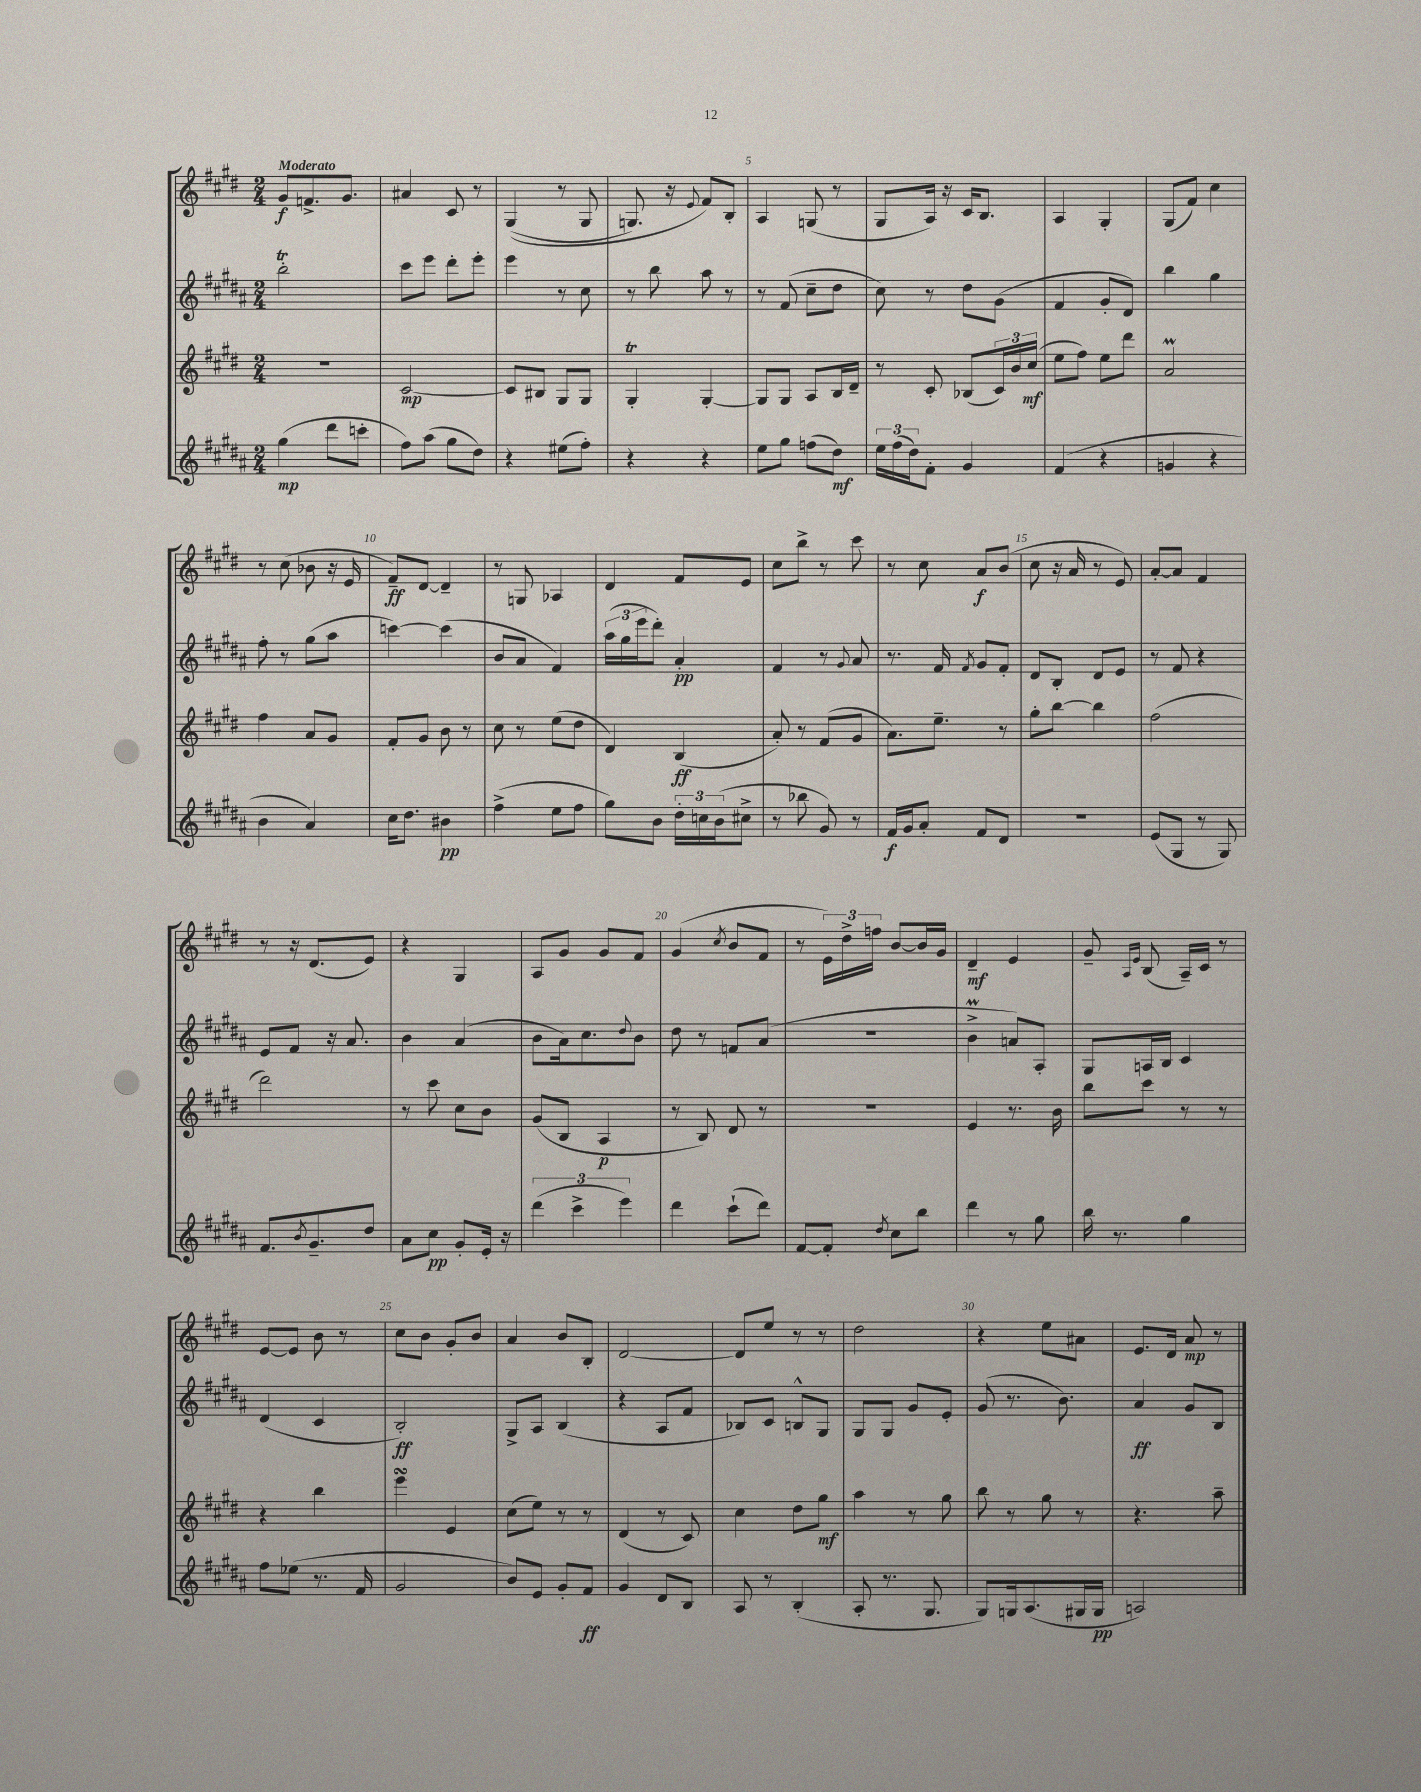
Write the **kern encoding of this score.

**kern	**dynam	**kern	**dynam	**kern	**dynam	**kern	**dynam
*part4	*part4	*part3	*part3	*part2	*part2	*part1	*part1
*staff4	*staff4	*staff3	*staff3	*staff2	*staff2	*staff1	*staff1
*clefG2	*	*clefG2	*	*clefG2	*	*clefG2	*
*k[f#c#g#d#a#]	*	*k[f#c#g#d#]	*	*k[f#c#g#d#a#]	*	*k[f#c#g#d#]	*
*M2/4	*	*M2/4	*	*M2/4	*	*M2/4	*
=1	=1	=1	=1	=1	=1	=1	=1
!	!	!	!	!	!	!LO:TX:a:B:t=Moderato	!
(4gg#\	mp	2r	.	2bbT'\	.	8g#/L	f
.	.	.	.	.	.	8.fn^/	.
8ddd#\L	.	.	.	.	.	.	.
.	.	.	.	.	.	8.g#/J	.
8cccn'\J	.	.	.	.	.	.	.
=2	=2	=2	=2	=2	=2	=2	=2
8ff#\L)	.	[2c#/	mp	8ccc#\L	.	4a#X/	.
(8aa#\J	.	.	.	8eee\J	.	.	.
8gg#\L	.	.	.	8ddd#'\L	.	8c#/	.
8dd#\J)	.	.	.	8eee'\J	.	8r	.
=3	=3	=3	=3	=3	=3	=3	=3
4r	.	8c#/L]	.	4eee\	.	((4G#/	.
.	.	8B#X/J	.	.	.	.	.
(8ee#X\L	.	8G#/L	.	8r	.	8r	.
8ff#'\J)	.	8G#/J	.	8cc#\	.	8G#/	.
=4	=4	=4	=4	=4	=4	=4	=4
4r	.	4G#t'/	.	8r	.	8.Gn/)	.
.	.	.	.	8bb\	.	.	.
.	.	.	.	.	.	16r	.
.	.	.	.	.	.	8qqe/	.
4r	.	[4G#'/	.	8aa#\	.	8f#/L)	.
.	.	.	.	8r	.	8B'/J	.
=5	=5	=5	=5	=5	=5	=5	=5
8ee\L	.	8G#/L]	.	8r	.	4A/	.
8gg#\J	.	8G#/J	.	(8f#/	.	.	.
(8ffn\L	.	8A/L	.	8cc#~\L	.	(8Gn/	.
8dd#\J)	mf	16B/L	.	8dd#\J	.	8r	.
.	.	16d#~/JJ	.	.	.	.	.
=6	=6	=6	=6	=6	=6	=6	=6
24ee\LL	.	8r	.	8cc#\)	.	8G#/L	.
(24ff#\	.	.	.	.	.	.	.
24dd#\J)	.	.	.	.	.	.	.
8f#'\J	.	8c#'/	.	8r	.	16A/Jk)	.
.	.	.	.	.	.	16r	.
4g#/	.	(8B-X/L	.	8dd#\L	.	16c#/KL	.
.	.	.	.	.	.	8.B/J	.
.	.	24c#/L)	.	(8g#\J	.	.	.
.	.	24b/	.	.	.	.	.
.	.	(24cc#/JJ	mf	.	.	.	.
=7	=7	=7	=7	=7	=7	=7	=7
(4f#/	.	8ee\L	.	4f#/	.	4A/	.
.	.	8ff#\J)	.	.	.	.	.
4r	.	8ee\L	.	8g#'/L	.	4G#'/	.
.	.	8ddd#\J	.	8d#/J)	.	.	.
=8	=8	=8	=8	=8	=8	=8	=8
4gn/	.	2aM/	.	4bb\	.	(8G#/L	.
.	.	.	.	.	.	8f#/J)	.
4r	.	.	.	4gg#\	.	4cc#\	.
!!LO:LB:g=z
=9	=9	=9	=9	=9	=9	=9	=9
4b\	.	4ff#\	.	8ff#'\	.	8r	.
.	.	.	.	8r	.	(8cc#\	.
4a#/)	.	8a/L	.	(8gg#\L	.	8b-X\	.
.	.	8g#/J	.	8aa#\J	.	16r	.
.	.	.	.	.	.	16e/	.
=10	=10	=10	=10	=10	=10	=10	=10
16cc#\KL	.	8f#'/L	.	[4cccn\)	.	8f#~/L)	ff
8.dd#\J	.	.	.	.	.	.	.
.	.	8g#/J	.	.	.	[8d#/J	.
4b#X\	pp	8b\	.	(4ccc\]	.	4d#~/]	.
.	.	8r	.	.	.	.	.
=11	=11	=11	=11	=11	=11	=11	=11
(4ff#^\	.	8cc#\	.	8b/L	.	8r	.
.	.	8r	.	8a#/J	.	8Gn/	.
8ee\L	.	(8ee\L	.	4f#/)	.	4A-X/	.
8ff#\J	.	8dd#\J	.	.	.	.	.
=12	=12	=12	=12	=12	=12	=12	=12
8gg#\L)	.	4d#/)	.	(24aa#\LL	.	4d#/	.
.	.	.	.	24gg#\	.	.	.
.	.	.	.	24eee\J	.	.	.
8b\J	.	.	.	8ddd#'\J)	.	.	.
24dd#'\LL	.	(4B/	ff	4a#'/	pp	8f#/L	.
24ccn\	.	.	.	.	.	.	.
(24b\J	.	.	.	.	.	.	.
8cc#X^\J	.	.	.	.	.	8e/J	.
=13	=13	=13	=13	=13	=13	=13	=13
8r	.	8a'/)	.	4f#/	.	8cc#\L	.
8bb-X\	.	8r	.	.	.	8bb^\J	.
8g#/)	.	(8f#/L	.	8r	.	8r	.
.	.	.	.	8qqg#/	.	.	.
8r	.	8g#/J	.	8a#/	.	8ccc#\	.
=14	=14	=14	=14	=14	=14	=14	=14
16f#/LL	f	8.a\L)	.	8.r	.	8r	.
16g#/J	.	.	.	.	.	.	.
8a#'/J	.	.	.	.	.	8cc#\	.
.	.	8.ee~\J	.	16f#/	.	.	.
.	.	.	.	8qf#/	.	.	.
8f#/L	.	.	.	8g#/L	.	8a/L	f
8d#/J	.	8r	.	8f#'/J	.	(8b/J	.
=15	=15	=15	=15	=15	=15	=15	=15
2r	.	8gg#'\L	.	8d#/L	.	8cc#\	.
.	.	[8bb\J	.	8B'/J	.	16r	.
.	.	.	.	.	.	16a/	.
.	.	4bb\]	.	8d#/L	.	8r	.
.	.	.	.	8e/J	.	8e/)	.
=16	=16	=16	=16	=16	=16	=16	=16
(8e/L	.	(2ff#\	.	8r	.	[8a'/L	.
8G#/J	.	.	.	8f#/	.	8a/J]	.
8r	.	.	.	4r	.	4f#/	.
8G#/)	.	.	.	.	.	.	.
!!LO:LB:g=z
=17	=17	=17	=17	=17	=17	=17	=17
8.f#/L	.	2ddd#\)	.	8e/L	.	8r	.
.	.	.	.	8f#/J	.	16r	.
8qb/	.	.	.	.	.	.	.
8.g#~/	.	.	.	.	.	(8.d#/L	.
.	.	.	.	16r	.	.	.
.	.	.	.	8.a#/	.	.	.
8dd#/J	.	.	.	.	.	8e/J)	.
=18	=18	=18	=18	=18	=18	=18	=18
8a#\L	.	8r	.	4b\	.	4r	.
8cc#\J	pp	8ccc#\	.	.	.	.	.
8g#'/L	.	8cc#\L	.	(4a#/	.	4G#/	.
16e'/Jk	.	8b\J	.	.	.	.	.
16r	.	.	.	.	.	.	.
=19	=19	=19	=19	=19	=19	=19	=19
(6ddd#\	.	(8g#/L	.	8b\L	.	8A/L	.
.	.	8B/J	.	16a#\k)	.	8g#/J	.
6ccc#^\	.	.	.	.	.	.	.
.	.	.	.	8.cc#\	.	.	.
.	.	4A/	p	.	.	8g#/L	.
6eee\)	.	.	.	.	.	.	.
.	.	.	.	8qqdd#/	.	.	.
.	.	.	.	8b\J	.	8f#/J	.
=20	=20	=20	=20	=20	=20	=20	=20
4ddd#\	.	8r	.	8dd#\	.	(4g#/	.
.	.	8B/)	.	8r	.	.	.
.	.	.	.	.	.	8qcc#/	.
(8ccc#`\L	.	8d#/	.	8fn/L	.	8b/L	.
8ddd#\J)	.	8r	.	(8a#/J	.	8f#/J	.
=21	=21	=21	=21	=21	=21	=21	=21
[8f#/L	.	2r	.	2r	.	8r	.
8f#'/J]	.	.	.	.	.	24e\LL)	.
.	.	.	.	.	.	24dd#^\	.
.	.	.	.	.	.	24ffn\JJ	.
8qdd#/	.	.	.	.	.	.	.
8cc#\L	.	.	.	.	.	[8b/L	.
8bb\J	.	.	.	.	.	16b/L]	.
.	.	.	.	.	.	16g#/JJ	.
=22	=22	=22	=22	=22	=22	=22	=22
4ddd#\	.	4e/	.	4bM^\	.	4d#~/	mf
8r	.	8.r	.	8an/L)	.	4e/	.
8gg#\	.	.	.	8A#'/J	.	.	.
.	.	16b\	.	.	.	.	.
=23	=23	=23	=23	=23	=23	=23	=23
16bb\	.	8bb\L	.	8G#/L	.	8g#~/	.
8.r	.	.	.	.	.	.	.
.	.	.	.	.	.	16qqA/LL	.
.	.	.	.	.	.	16qqe/JJ	.
.	.	8ccc#\J	.	16An/L	.	(8B/	.
.	.	.	.	16B/JJ	.	.	.
4gg#\	.	8r	.	4c#/	.	16A~/LL)	.
.	.	.	.	.	.	16c#/JJ	.
.	.	8r	.	.	.	8r	.
!!LO:LB:g=z
=24	=24	=24	=24	=24	=24	=24	=24
8ff#\L	.	4r	.	(4d#/	.	[8e/L	.
(8ee-X\J	.	.	.	.	.	8e/J]	.
8.r	.	4bb\	.	4c#/	.	8b\	.
.	.	.	.	.	.	8r	.
16f#/	.	.	.	.	.	.	.
=25	=25	=25	=25	=25	=25	=25	=25
2g#/	.	4eeesSSs\	.	2B'/)	ff	8cc#\L	.
.	.	.	.	.	.	8b\J	.
.	.	4e/	.	.	.	8g#'/L	.
.	.	.	.	.	.	8b/J	.
=26	=26	=26	=26	=26	=26	=26	=26
8b/L)	.	(8cc#\L	.	8G#^/L	.	4a/	.
8e/J	.	8ee\J)	.	8A#/J	.	.	.
8g#'/L	.	8r	.	(4B/	.	8b/L	.
8f#/J	ff	8r	.	.	.	8B'/J	.
=27	=27	=27	=27	=27	=27	=27	=27
4g#/	.	(4d#/	.	4r	.	[2d#/	.
8d#/L	.	8r	.	8A#/L	.	.	.
8B/J	.	8c#/)	.	8f#/J	.	.	.
=28	=28	=28	=28	=28	=28	=28	=28
8A#/	.	4cc#\	.	8B-X/L)	.	8d#/L]	.
8r	.	.	.	8c#/J	.	8ee/J	.
(4B'/	.	8dd#\L	.	8Bn^^/L	.	8r	.
.	.	8gg#\J	mf	8G#/J	.	8r	.
=29	=29	=29	=29	=29	=29	=29	=29
8A#'/	.	4aa\	.	8G#/L	.	2dd#\	.
8.r	.	.	.	8G#/J	.	.	.
.	.	8r	.	8g#/L	.	.	.
8.G#/	.	.	.	.	.	.	.
.	.	8gg#\	.	8e'/J	.	.	.
=30	=30	=30	=30	=30	=30	=30	=30
8G#/L)	.	8bb\	.	(8g#/	.	4r	.
16Gn/k	.	8r	.	8.r	.	.	.
(8.A#/	.	.	.	.	.	.	.
.	.	8gg#\	.	.	.	8ee\L	.
.	.	.	.	8.b\)	.	.	.
16G#X/L	.	8r	.	.	.	8a#X\J	.
16G#/JJ	pp	.	.	.	.	.	.
=31	=31	=31	=31	=31	=31	=31	=31
2An/)	.	4.r	.	4a#/	ff	8.e/L	.
.	.	.	.	.	.	16d#/Jk	.
.	.	.	.	8g#/L	.	8a/	mp
.	.	8aa~\	.	8B/J	.	8r	.
==	==	==	==	==	==	==	==
*-	*-	*-	*-	*-	*-	*-	*-
